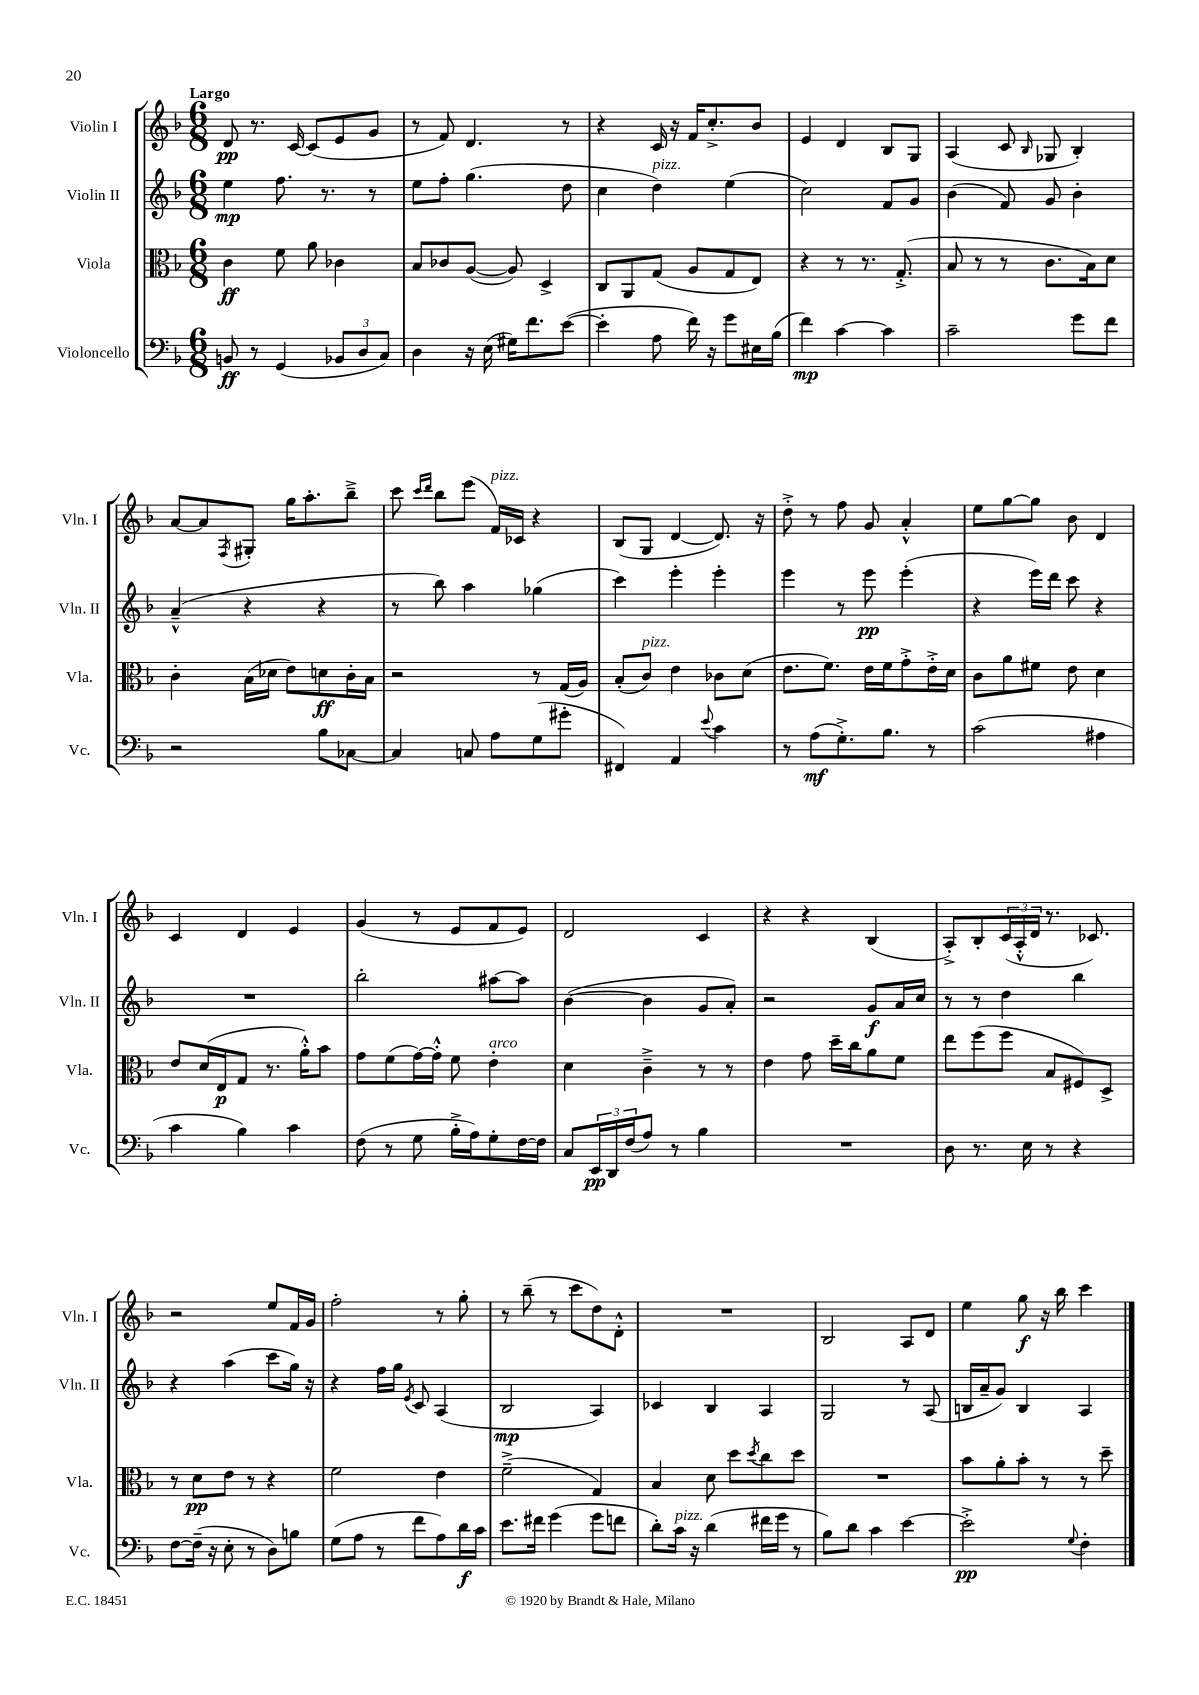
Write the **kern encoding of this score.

**kern	**kern	**kern	**kern
*staff4	*staff3	*staff2	*staff1
*clefF4	*clefC3	*clefG2	*clefG2
*k[b-]	*k[b-]	*k[b-]	*k[b-]
*M6/8	*M6/8	*M6/8	*M6/8
8BB	4c	4ee	8d
8r	.	.	8.r
(4GG	8f	8.ff	.
.	.	.	[16c
.	8a	.	(8c]
.	.	8.r	.
12BB-	4c-	.	8e
12D	.	.	.
.	.	8r	8g
12C)	.	.	.
=	=	=	=
4D	8B-	8ee	8r
.	8c-	8ff'	8f)
16r	([8A	(4.gg	4.d
(16E	.	.	.
16G#)	8A])	.	.
8.f	.	.	.
.	4D^	.	.
([8e	.	8dd	8r
=	=	=	=
4e']	8C	4cc	4r
.	8AA	.	.
8A	(8G	4dd)	16c
.	.	.	16r
16f)	8A	.	16f
16r	.	.	8.cc'^
8g	8G	(4ee	.
16E#	8E)	.	8b-
(16B-	.	.	.
=	=	=	=
4f)	4r	2cc)	4e
[4c	8r	.	4d
.	8.r	.	.
4c]	.	8f	8B-
.	(8.G'^	.	.
.	.	8g	8G
=	=	=	=
2c~	8B-	(4b-	(4A
.	8r	.	.
.	8r	8f)	8c
.	.	.	16qqB-
.	8.c	8g	8G-
8g	.	4b-'	4B-')
.	16B-)	.	.
8f	8d	.	.
=	=	=	=
2r	4c'	(4a~^^	[8a
.	.	.	8a]
.	.	.	8qF
.	(16B-	4r	8G#'
.	16d-	.	.
.	8e)	.	16gg
.	.	.	8.aa'
8B-	8d	4r	.
[8C-	16c'	.	8bb-~^
.	16B-	.	.
=	=	=	=
4C-]	2r	8r	8ccc
.	.	.	16qqccc
.	.	.	16qqddd
.	.	8bb-)	8bb-
8C	.	4aa	(8eee
8A	.	.	16f)
.	.	.	16c-
(8G	8r	(4gg-	4r
8g#'	(16G	.	.
.	16A)	.	.
=	=	=	=
4FF#)	(8B-'	4ccc)	(8B-
.	8c)	.	8G
4AA	4e	4eee'	[4d
8qqe	.	.	.
4c	8c-	4eee'	8.d])
.	(8d	.	.
.	.	.	16r
=	=	=	=
8r	8.e	4eee	8dd'^
(8A	.	.	8r
.	8.f)	.	.
8.G'^)	.	8r	8ff
.	16e	8eee	8g
8.B-	16f	.	.
.	8g'^	(4eee'	4a'^^
8r	16e'^	.	.
.	16d	.	.
=	=	=	=
(2c	8c	4r	8ee
.	8a	.	[8gg
.	8f#	16eee)	8gg]
.	.	16ddd	.
.	8e	8ccc	8b-
4A#	4d	4r	4d
=	=	=	=
4c	8e	2.r	4c
.	(16d	.	.
.	16E	.	.
4B-)	8G	.	4d
.	8.r	.	.
4c	.	.	4e
.	16a'^^)	.	.
.	8b-	.	.
=	=	=	=
(8F	8g	2bb-'	(4g
8r	(8f	.	.
8G	[16g)	.	8r
.	16g'^^]	.	.
16B-'^	8f	.	8e
16A)	.	.	.
8G'	4e'	[8aa#	8f
[16F	.	8aa#]	8e)
16F]	.	.	.
=	=	=	=
8C	4d	([4b-	2d
24EE	.	.	.
24DD	.	.	.
(24F	.	.	.
8A)	4c~^	4b-]	.
8r	.	.	.
4B-	8r	8g	4c
.	8r	8a')	.
=	=	=	=
2.r	4e	2r	4r
.	8g	.	4r
.	16dd~	.	.
.	16cc	.	.
.	8a	8g	(4B-
.	8f	16a	.
.	.	16cc	.
=	=	=	=
8D	8ee	8r	8A'^)
8.r	(8ff	8r	8B-'
.	8ff	4dd	(24c
.	.	.	24A'^^
16E	.	.	.
.	.	.	24d
8r	8B-	.	8.r
4r	8F#)	4bb-	.
.	.	.	8.c-)
.	8D^	.	.
=	=	=	=
[8F	8r	4r	2r
(16F~]	8d	.	.
16r	.	.	.
8E'	8e	(4aa	.
8r	8r	.	.
8D)	4r	8ccc	8ee
8B	.	16gg)	16f
.	.	16r	16g
=	=	=	=
(8G	2f	4r	2ff'
8A	.	.	.
8r	.	16ff	.
.	.	16gg	.
.	.	8qe	.
8f	.	8c	.
8A)	4e	(4A	8r
16d	.	.	8gg'
16c	.	.	.
=	=	=	=
8.e	(2f~^	2B-	8r
.	.	.	(8bb-~
16f#	.	.	.
(4g	.	.	8r
.	.	.	8ccc
8g	4G)	4A)	8dd)
8f	.	.	8d'^^
=	=	=	=
8d')	4B-	4c-	2.r
16c	.	.	.
16r	.	.	.
(4d	8d	4B-	.
.	8dd	.	.
.	8qdd	.	.
16f#	8cc	4A	.
16g	.	.	.
8r	8dd	.	.
=	=	=	=
8B-)	2.r	2G	2B-
8d	.	.	.
4c	.	.	.
[4e	.	8r	8A
.	.	(8A	8d
=	=	=	=
2e'^]	8b-	16B	4ee
.	.	16a~	.
.	8a'	8g)	.
.	8b-'	4B	8gg
.	8r	.	16r
.	.	.	16bb-
8qqG	.	.	.
4F'	8r	4A	4ccc
.	8dd~	.	.
==	==	==	==
*-	*-	*-	*-
